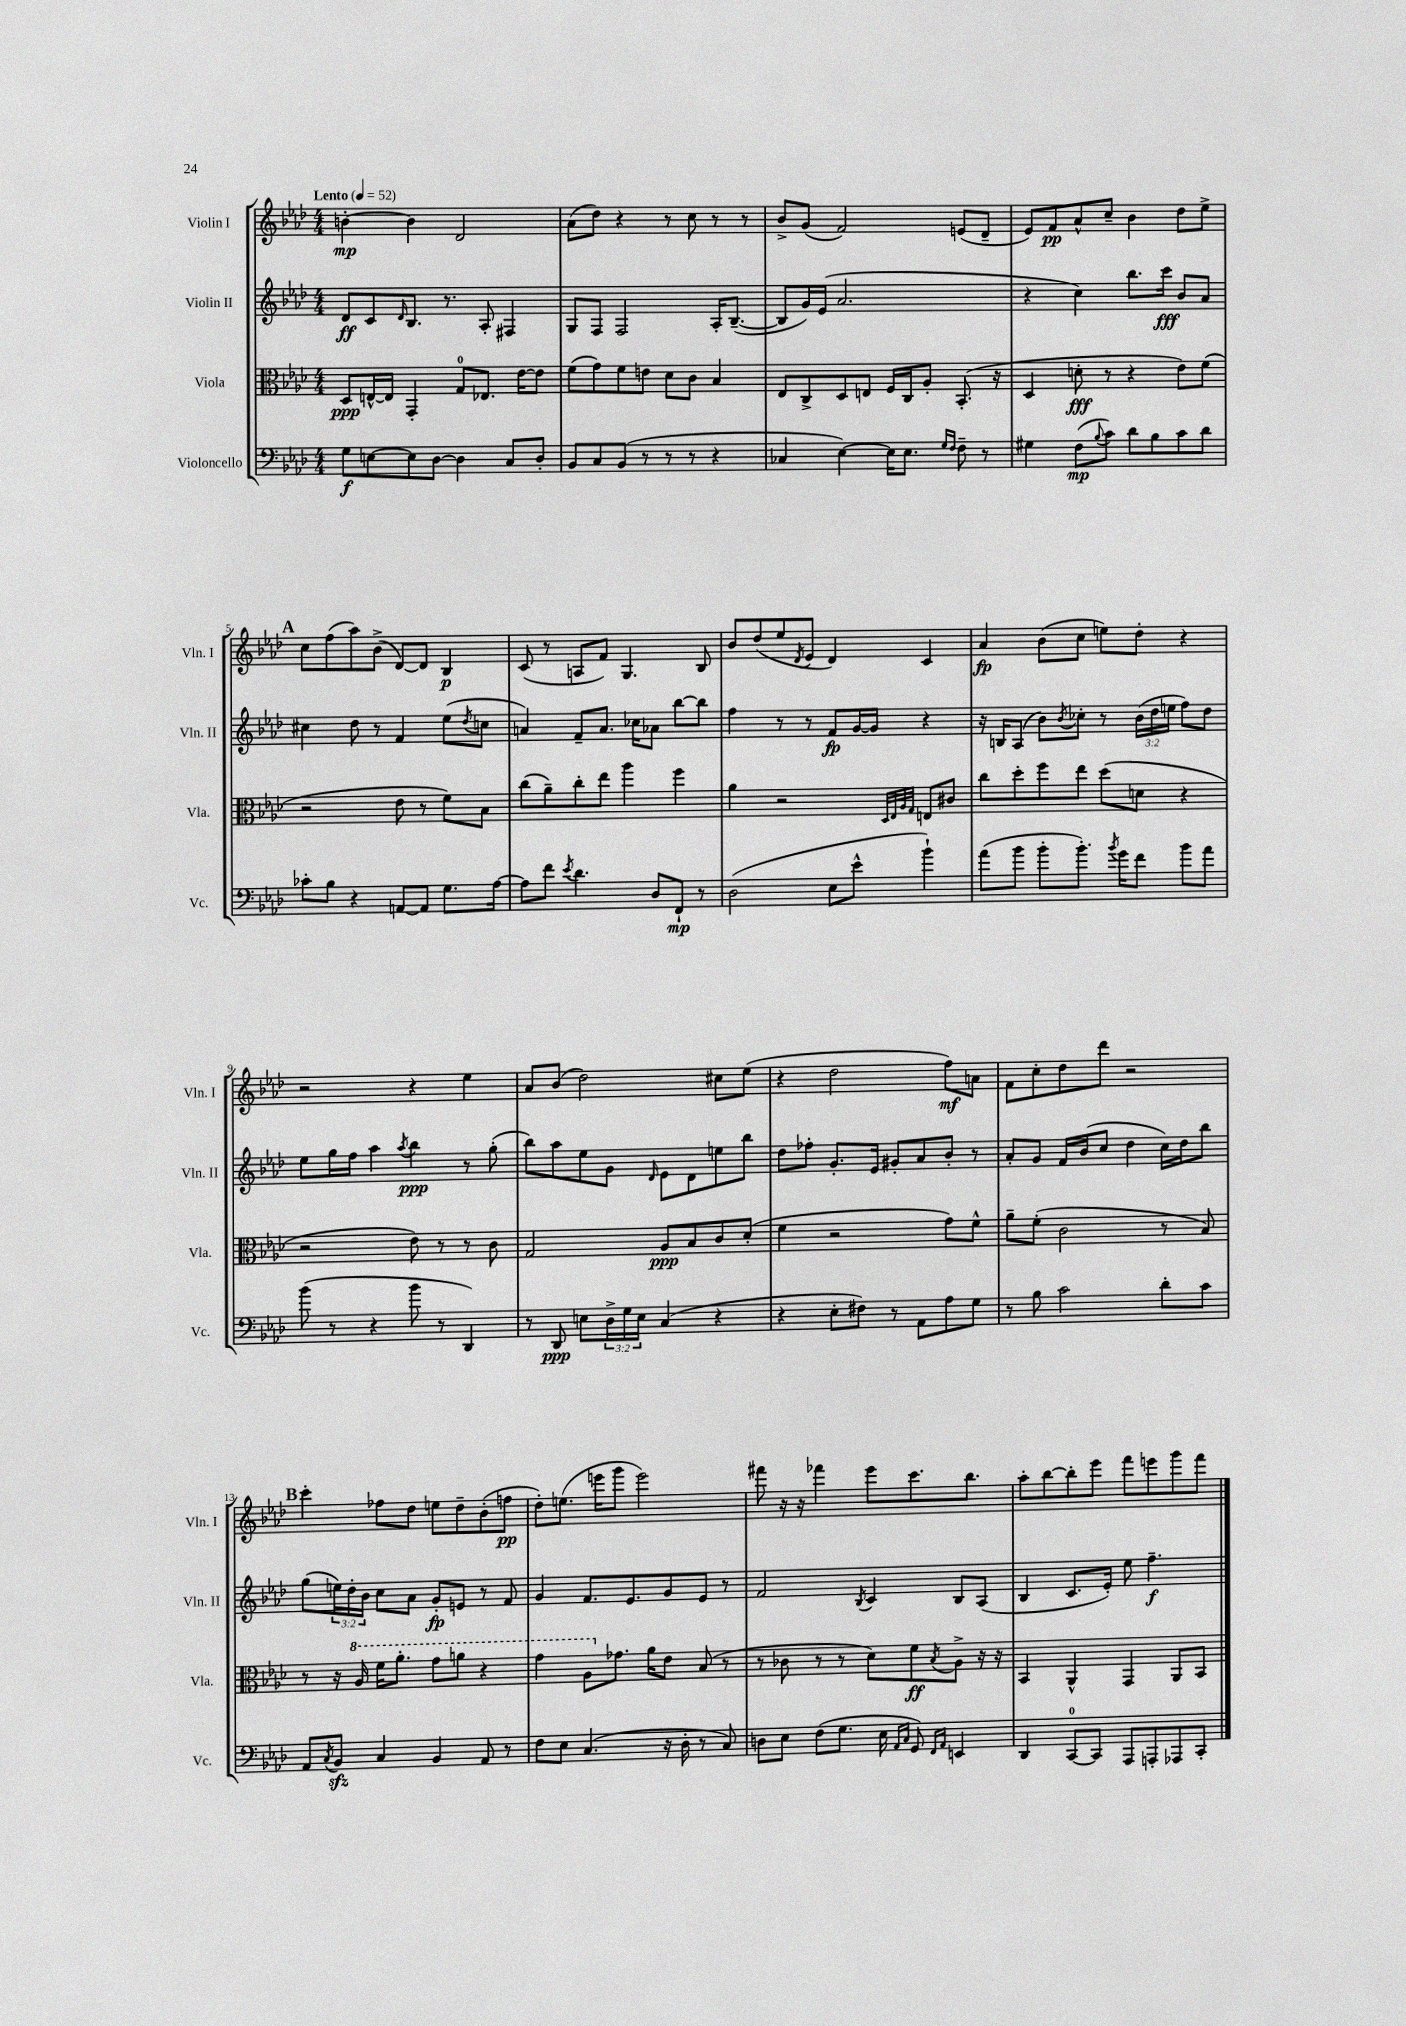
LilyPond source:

<<
\new StaffGroup <<
\new Staff = "s0" \with { instrumentName = "Violin I" shortInstrumentName = "Vln. I" } {
    \clef treble \key aes \major \numericTimeSignature \time 4/4 \tempo "Lento" 4 = 52
    b'4~-.\mp b'4 des'2 |
    aes'8( des''8) r4 r8 c''8 r8 r8 |
    bes'8-> g'8( f'2) e'8( des'8-- |
    ees'8) f'8\pp aes'8-^ c''8-- bes'4 des''8 ees''8-> |
    \mark \markup { \bold "A" } c''8 f''8( aes''8) bes'8->( des'8~) des'8 bes4\p |
    c'8( r8 a8 f'8) g4. bes8 |
    bes'8 des''8( ees''8 \acciaccatura { des'8 } ees'8 des'4) c'4 |
    aes'4\fp bes'8( c''8 e''8) des''8-. r4 |
    r2 r4 ees''4 |
    aes'8 bes'8( des''2) cis''8 ees''8( |
    r4 des''2 f''8\mf) a'8 |
    f'8 c''8-. des''8 des'''8 r2 |
    \mark \markup { \bold "B" } c'''4-. fes''8 des''8 e''8 des''8-- bes'8-.( f''8\pp |
    des''8-.) e''8.( e'''16 g'''8 e'''2) |
    fis'''8 r16 r16 fes'''4 ees'''8 c'''8. bes''8. |
    aes''8-. bes''8~ bes''8-. ees'''8 f'''8 e'''8 g'''8 f'''8 \bar "|." |
}
\new Staff = "s1" \with { instrumentName = "Violin II" shortInstrumentName = "Vln. II" } {
    \clef treble \key aes \major \numericTimeSignature \time 4/4 \override Staff.TupletNumber.text = #tuplet-number::calc-fraction-text
    des'8\ff c'8 \grace { des'16 } bes8. r8. aes8-. fis4 |
    g8 f8 f2 aes16-. bes8.~--( |
    bes8 g'16) ees'16( aes'2. |
    r4 c''4) bes''8. c'''16\fff bes'8 aes'8 |
    \mark \markup { \bold "A" } cis''4 des''8 r8 f'4 ees''8( \acciaccatura { des''8 } c''8 |
    a'4) f'8-- a'8. ces''16 aes'8 bes''8~ bes''8 |
    f''4 r8 r8 f'8\fp g'16~ g'16 r4 |
    r16 b16 aes8( bes'8) \acciaccatura { bes'8 } ces''8-. r8 \tuplet 3/2 { bes'16( des''16 e''16 } f''8) des''8 |
    ees''8 g''16 f''16 aes''4 \acciaccatura { aes''8 } bes''4\ppp r8 g''8-.( |
    bes''8) aes''8 ees''8 g'8 \grace { des'16 } ees'8 des'8 e''8 bes''8 |
    des''8 fes''8-. g'8.-. ees'16 gis'8-. aes'8 bes'8-. r8 |
    aes'8-. g'8 f'16 bes'16( c''8 des''4 c''16) des''16 bes''8 |
    \mark \markup { \bold "B" } g''8( \tuplet 3/2 { e''16) des''16-. bes'16 } c''8 aes'8 g'8-.\fp e'8 r8 f'8 |
    g'4 f'8. ees'8. g'8 ees'8 r8 |
    f'2 \acciaccatura { bes8 } c'4 bes8 aes8( |
    bes4 c'8. ees'16-.) ees''8 f''4.--\f \bar "|." |
}
\new Staff = "s2" \with { instrumentName = "Viola" shortInstrumentName = "Vla." } {
    \clef alto \key aes \major \numericTimeSignature \time 4/4
    des8\ppp e16~-^ e16 g,4-. g8-0 ees8. ees'16~ ees'8 |
    f'8( g'8) f'8 e'8 des'8 c'8 bes4 |
    ees8 c8-> des8 e8 f16 c16 aes8-. bes,8.-.( r16 |
    des4 d'8-.\fff r8 r4 ees'8) f'8( |
    \mark \markup { \bold "A" } r2 ees'8 r8 f'8) bes8 |
    c''8( aes'8--) c''8-. ees''8 aes''4 f''4 |
    aes'4 r2 \grace { des32 ees32 aes32 g32 } e8 cis'8 |
    c''8 des''8-. f''8 ees''8 des''8( d'8 r4 |
    r2 ees'8) r8 r8 c'8 |
    g2 aes8\ppp bes8 c'8 des'8-.( |
    f'4 r2 g'8) f'8-^ |
    aes'8-- f'8-.( c'2 r8 bes8) |
    \mark \markup { \bold "B" } r8 r16 \ottava #1 aes'16 f''16 aes''8.-. g''8 a''8 r4 |
    g''4 aes'8 \ottava #0 ges'8. aes'16 ees'8 bes8( r8 |
    r8 ces'8 r8 r8 des'8) f'8\ff \acciaccatura { bes8 } aes8-> r16 r16 |
    bes,4 aes,4-^ g,4 aes,8 bes,8 \bar "|." |
}
\new Staff = "s3" \with { instrumentName = "Violoncello" shortInstrumentName = "Vc." } {
    \clef bass \key aes \major \numericTimeSignature \time 4/4 \override Staff.TupletNumber.text = #tuplet-number::calc-fraction-text
    g8\f e8~ e8 des8~ des4 c8 des8-. |
    bes,8 c8 bes,8( r8 r8 r8 r4 |
    ces4 ees4~) ees16 ees8. \grace { g16 f16 } f8-- r8 |
    gis4 f8\mp( \appoggiatura { bes8 } c'8) des'8 bes8 c'8 des'8 |
    \mark \markup { \bold "A" } ces'8-. bes8 r4 a,8~ a,8 g8. aes16~ |
    aes8 f'8 \acciaccatura { ees'8 } des'4. des8 f,8-!\mp r8 |
    des2( ees8 ees'8-^ bes'4-!) |
    aes'8( bes'8 bes'8-. bes'8.-.) \acciaccatura { bes'8 } g'16 f'8 bes'8 aes'8 |
    bes'8( r8 r4 bes'8 r8 des,4) |
    r8 des,8\ppp e8 \tuplet 3/2 { des16-> g16 e16 } c4( r4 |
    r4 ees8-. fis8) r8 aes,8 aes8 g8 |
    r8 bes8 c'2 des'8-. c'8 |
    \mark \markup { \bold "B" } aes,8 \acciaccatura { c8 } bes,8\sfz c4 bes,4 aes,8 r8 |
    f8 ees8 c4.( r16 des16-. r8 c8) |
    d8 ees8 f8( g8. ees16 \grace { aes,16 c16 } g,8) \grace { f,16 aes,16 } e,4 |
    des,4 c,8-0~ c,8 aes,,8 a,,8-. aes,,8 c,8-. \bar "|." |
}
>>
>>
